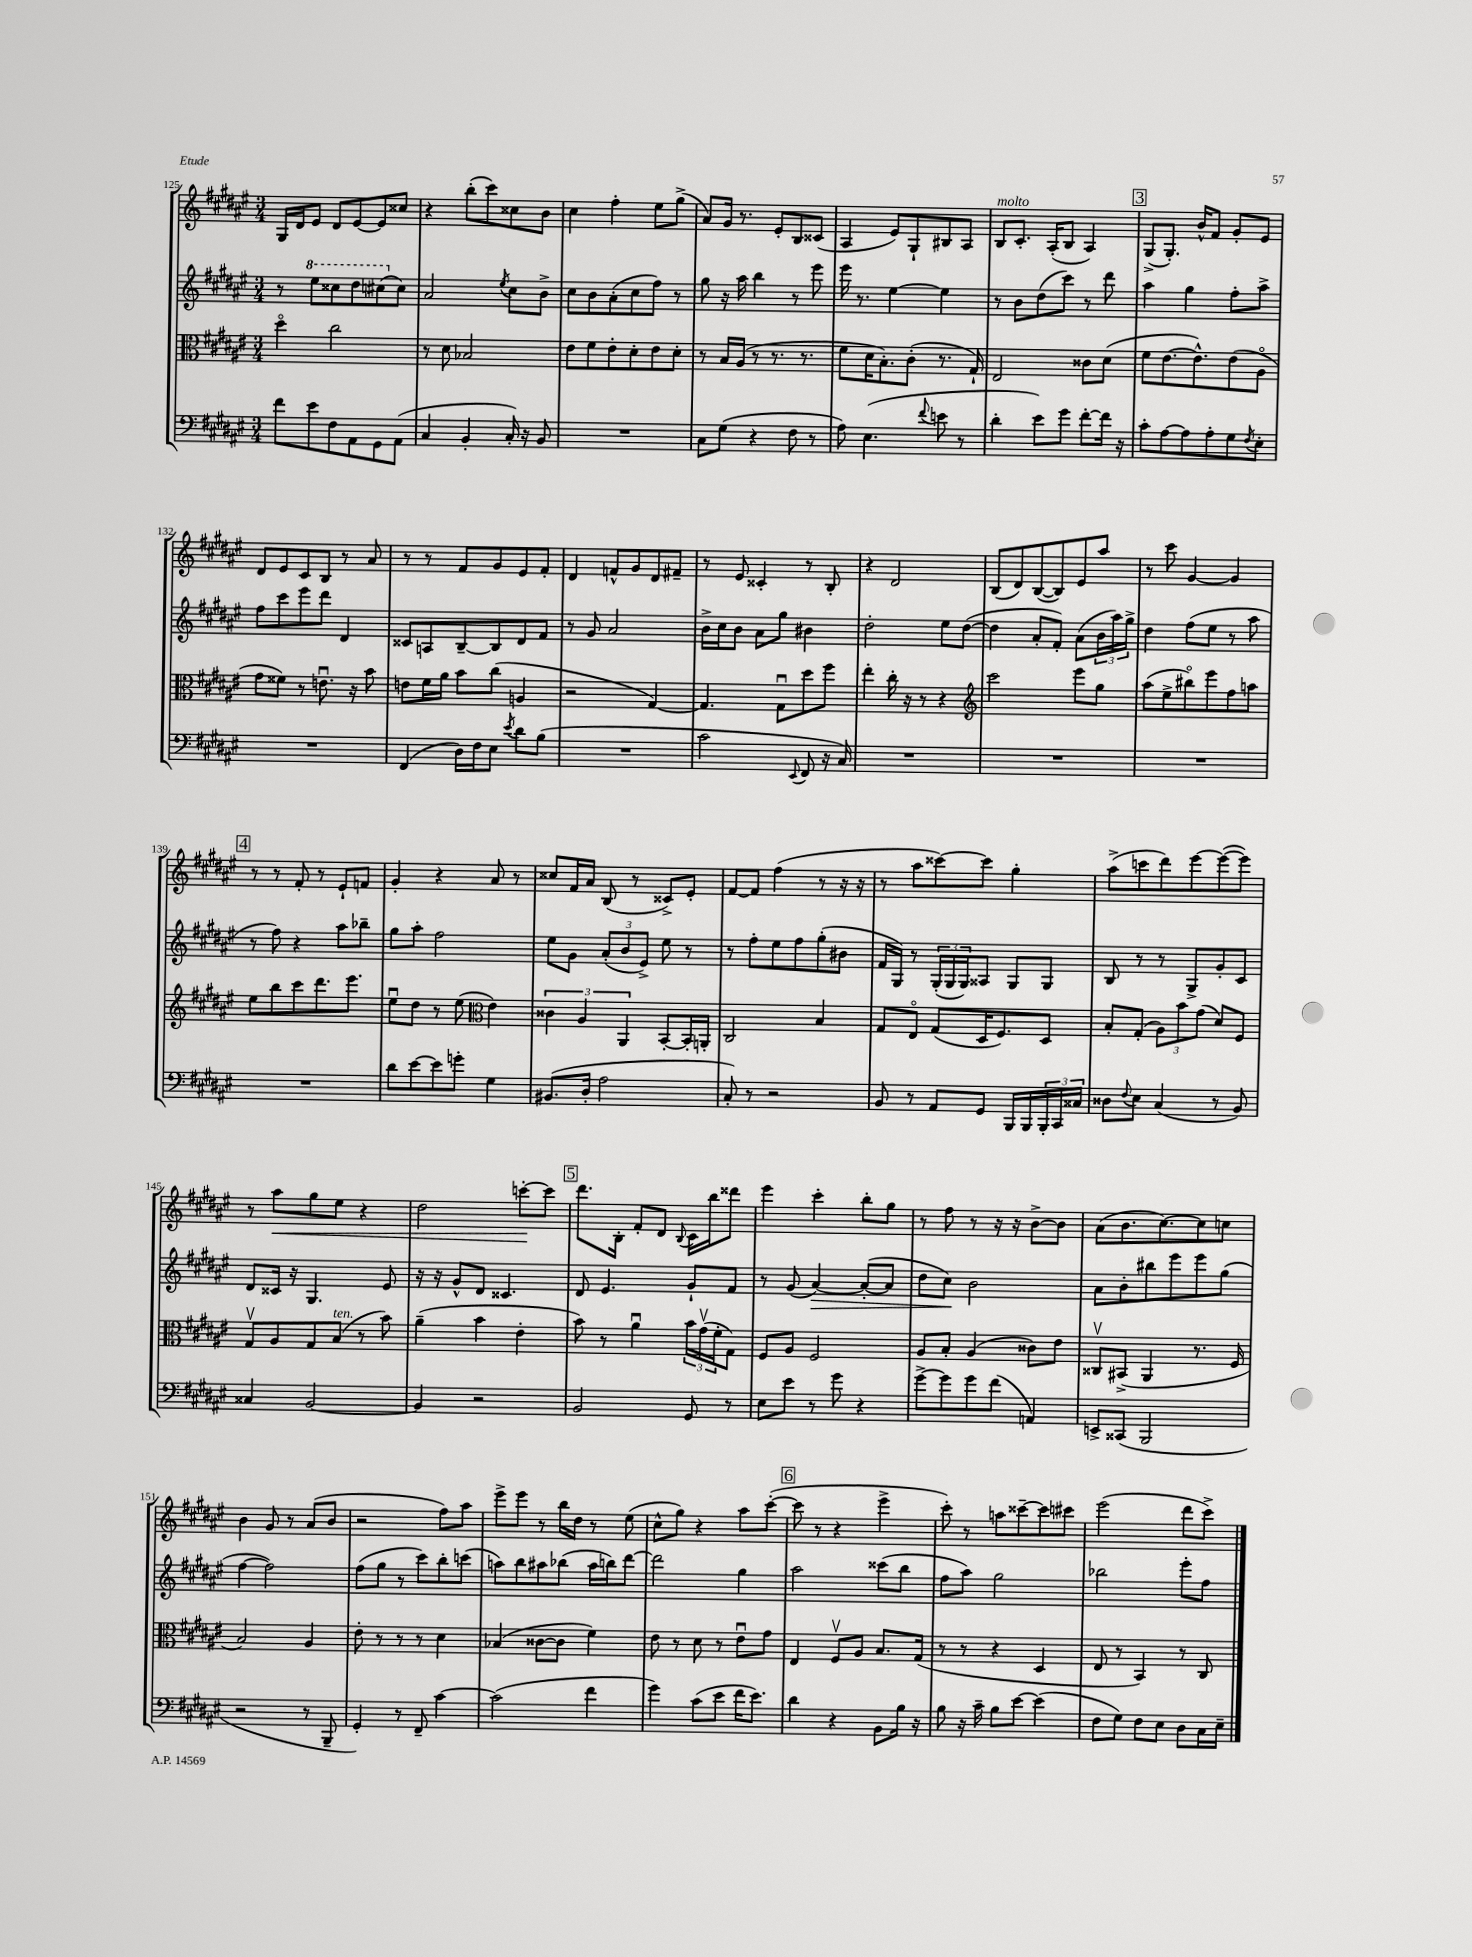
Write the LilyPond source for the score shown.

<<
\new StaffGroup <<
\new Staff = "s0" {
    \clef treble \key fis \major \numericTimeSignature \time 3/4
    gis16 dis'16 eis'8 dis'8 eis'8~ eis'8 cisis''8 |
    r4 b''8-.( cis'''8) cisis''8 b'8 |
    cis''4 fis''4-. eis''8 gis''8->( |
    ais'8) gis'16 r8. eis'8-. b8 cisis'8( |
    ais4 eis'8) gis8-! bis8 ais8 |
    b8^\markup { \italic "molto" } cis'8.-. ais16-.( b8 ais4) |
    \mark \markup { \box "3" } gis8->( gis8.-.) b'16-^ fis'8 gis'8-. eis'8 |
    dis'8 eis'8 cis'8 b8 r8 ais'8 |
    r8 r8 fis'8 gis'8 eis'8 fis'8-. |
    dis'4 f'8-^ gis'8 dis'8 fis'8-- |
    r8 eis'8 cisis'4-. r8 b8-. |
    r4 dis'2 |
    b8( dis'8) b8~( b8) eis'8 ais''8 |
    r8 cis'''8 gis'4~ gis'4 |
    \mark \markup { \box "4" } r8 r8 fis'8-. r8 eis'8-! f'8 |
    gis'4-. r4 ais'8 r8 |
    cisis''8 fis'16 ais'16 b8( r8 cisis'8->) eis'8-. |
    fis'8~ fis'8 fis''4( r8 r16 r16 |
    r8 ais''8 cisis'''8~) cisis'''8 gis''4-. |
    ais''8->( c'''8 dis'''8) eis'''8~ eis'''8~( eis'''8) |
    r8 ais''8\< gis''8 eis''8 r4 |
    dis''2 c'''8~-.\! c'''8 |
    \mark \markup { \box "5" } dis'''8. b16-. fis'8-. dis'8 \appoggiatura { b8 } cis'16 b''16 disis'''8 |
    eis'''4 cis'''4-. b''8-. gis''8 |
    r8 fis''8 r8 r16 r16 b'8~-> b'8 |
    ais'8( b'8. cis''8.~) cis''8 c''8 |
    b'4 gis'8 r8 ais'8( b'8 |
    r2 fis''8) ais''8 |
    eis'''8-> eis'''8 r8 b''16 dis''16 r8 eis''8( |
    cis''8-^ gis''8) r4 ais''8 cis'''8~-.( |
    \mark \markup { \box "6" } cis'''8 r8 r4 eis'''4-> |
    cis'''8-.) r8 a''8 cisis'''8~-- cisis'''8 cis'''8 |
    eis'''2( dis'''8 cis'''8->) \bar "|." |
}
\new Staff = "s1" {
    \clef treble \key fis \major \numericTimeSignature \time 3/4
    r8 \ottava #1 eis'''8 cisis'''8 dis'''8 cis'''8( \ottava #0 cis''8) |
    ais'2 \acciaccatura { eis''8 } cis''8 b'8-> |
    cis''8 b'8 ais'8-.( cis''8 fis''8) r8 |
    gis''8 r16 ais''16 b''4 r8 eis'''8 |
    eis'''16 r8. eis''4~ eis''4 |
    r8 b'8 dis''8( cis'''8) r8 dis'''8 |
    \mark \markup { \box "3" } ais''4 gis''4 fis''8-. ais''8-> |
    fis''8 cis'''8 eis'''8 dis'''8 dis'4 |
    cisis'8 a8 b8~-- b8 dis'8 fis'8 |
    r8 gis'8 ais'2 |
    b'16-> cis''16 b'8 ais'8 gis''8 bis'4 |
    dis''2-. eis''8 dis''8~( |
    dis''4 ais'8-. fis'8-.) ais'8( \tuplet 3/2 { b'16 ais''16) gis''16-> } |
    dis''4 fis''8( eis''8 r8 ais''8 |
    \mark \markup { \box "4" } r8 fis''8) r4 ais''8 bes''8-- |
    gis''8 ais''8-. fis''2 |
    eis''8 gis'8 \tuplet 3/2 { ais'8-.( b'8 eis'8->) } eis''8 r8 |
    r8 fis''8-. eis''8 fis''8 gis''8-.( bis'8 |
    fis'16 gis16) r8 \tuplet 3/2 { gis16-.( gis16 gis16) } aisis8 gis8 gis8 |
    b8 r8 r8 gis8-> gis'8-. cis'8 |
    dis'8 cisis'16 r16 gis4. eis'8 |
    r16 r16 gis'8-^ dis'8 cisis'4. |
    \mark \markup { \box "5" } dis'8 eis'4. gis'8-! fis'8 |
    r8 gis'8( ais'4~\>) ais'8~-.( ais'8 |
    dis''8 cis''8\!) b'2 |
    ais'8 b'8-. bis''8 eis'''8 eis'''8 gis''8( |
    fis''4~ fis''2) |
    fis''8( gis''8 r8 cis'''8) b''8-. c'''8( |
    a''8) b''8 ais''8 bes''8( ais''16 b''16) dis'''8~ |
    dis'''2 gis''4 |
    \mark \markup { \box "6" } ais''2 cisis'''8( b''8 |
    fis''8 ais''8) gis''2 |
    bes''2 eis'''8-. fis''8 \bar "|." |
}
\new Staff = "s2" {
    \clef alto \key fis \major \numericTimeSignature \time 3/4
    dis''4\flageolet cis''2 |
    r8 dis'8 bes2 |
    eis'8 fis'8 eis'8-. dis'8-. eis'8 dis'8-. |
    r8 b16 ais16( r8 r8. r8. |
    fis'8 dis'16 b8.-.) cis'8-.( r8. gis16-!) |
    eis2 cisis'8 dis'8( |
    \mark \markup { \box "3" } fis'8 eis'8.~ eis'8.-^) eis'8( ais8\flageolet |
    gis'8 fisis'8) r8 e'8.\downbow r16 b'8 |
    e'8 fis'16 ais'16 b'8 cis''8( a4 |
    r2 gis4~) |
    gis4. gis8\downbow dis''8 fis''8 |
    eis''4-. cis''16-. r16 r8 r4 |
    \clef treble cis'''2 eis'''8 gis''8 |
    ais''8( eis''8-> bis''8\flageolet) eis'''8 fis''8 a''8 |
    \mark \markup { \box "4" } eis''8 b''8 cis'''8 dis'''8. eis'''8. |
    eis''8\downbow dis''8 r8 eis''8( \clef alto eis'4) |
    \tuplet 3/2 { cisis'4 ais4 ais,4 } b,8~-. b,16-. a,16-. |
    cis2 b4 |
    gis8 eis8\flageolet gis8( dis16 fis8.) dis8 |
    b8-. gis8-.( \tuplet 3/2 { ais8) b'8 gis'8( } dis'8) fis8 |
    gis8\upbow ais8 gis8 b8^\markup { \italic "ten." }( r8 b'8) |
    ais'4--( b'4 eis'4-. |
    \mark \markup { \box "5" } b'8) r8 ais'4\downbow \tuplet 3/2 { b'16 gis'16\upbow( fis'16-. } gis8) |
    fis8 ais8 fis2 |
    ais8 b8-. ais4( cisis'8) eis'8 |
    cisis8\upbow bis,8->( ais,4 r8. fis16 |
    b2) ais4 |
    eis'8-. r8 r8 r8 dis'4 |
    bes4( cisis'8~ cisis'8 fis'4) |
    eis'8 r8 dis'8 r8 eis'8\downbow gis'8 |
    \mark \markup { \box "6" } eis4 fis8\upbow ais8 b8. gis16( |
    r8 r8 r4 dis4 |
    eis8 r8 b,4) r8 cis8 \bar "|." |
}
\new Staff = "s3" {
    \clef bass \key fis \major \numericTimeSignature \time 3/4
    fis'8 eis'8 fis8 ais,8 gis,8 ais,8( |
    cis4 b,4-. cis16-.) r16 b,8 |
    R2. |
    cis8 gis8( r4 fis8 r8 |
    ais8) eis4.( \appoggiatura { fis'8 } e'8 r8 |
    dis'4-. eis'8) gis'8 fis'8~-. fis'16 r16 |
    \mark \markup { \box "3" } cis'8-. ais8~ ais8 ais8-. gis8 \acciaccatura { fis8 } eis8-. |
    R2. |
    fis,4( dis16) fis16 eis8 \acciaccatura { eis'8 } dis'8 b8( |
    R2. |
    cis'2 \appoggiatura { eis,8 } fis,8 r16 cis16) |
    R2. |
    R2. |
    R2. |
    \mark \markup { \box "4" } R2. |
    dis'8 eis'8~ eis'8 g'8-. gis4 |
    bis,8.( dis16-. ais2 |
    cis8-.) r8 r2 |
    b,8 r8 ais,8 gis,8 b,,16 b,,16 \tuplet 3/2 { b,,16-. cis,16 cisis16 } |
    disis8 \appoggiatura { fis8 } eis8 cis4( r8 b,8) |
    cisis4 b,2~ |
    b,4 r2 |
    \mark \markup { \box "5" } b,2 gis,8 r8 |
    eis8 eis'8 r8 gis'8 r4 |
    gis'8~-> gis'8 gis'8 fis'8( a,4) |
    e,8-> cisis,8( b,,2 |
    r2 r8 b,,8-- |
    gis,4-.) r8 fis,8-- cis'4~ |
    cis'2( fis'4 |
    gis'4) cis'8( eis'8 fis'16 eis'8.) |
    \mark \markup { \box "6" } dis'4 r4 b,8 b16 r16 |
    b8 r16 cis'16-- b8 eis'8~ eis'4( |
    fis8 gis8) fis8 eis8 dis8 cis16 eis16-- \bar "|." |
}
>>
>>
\layout { \context { \Score currentBarNumber = #125 } }
